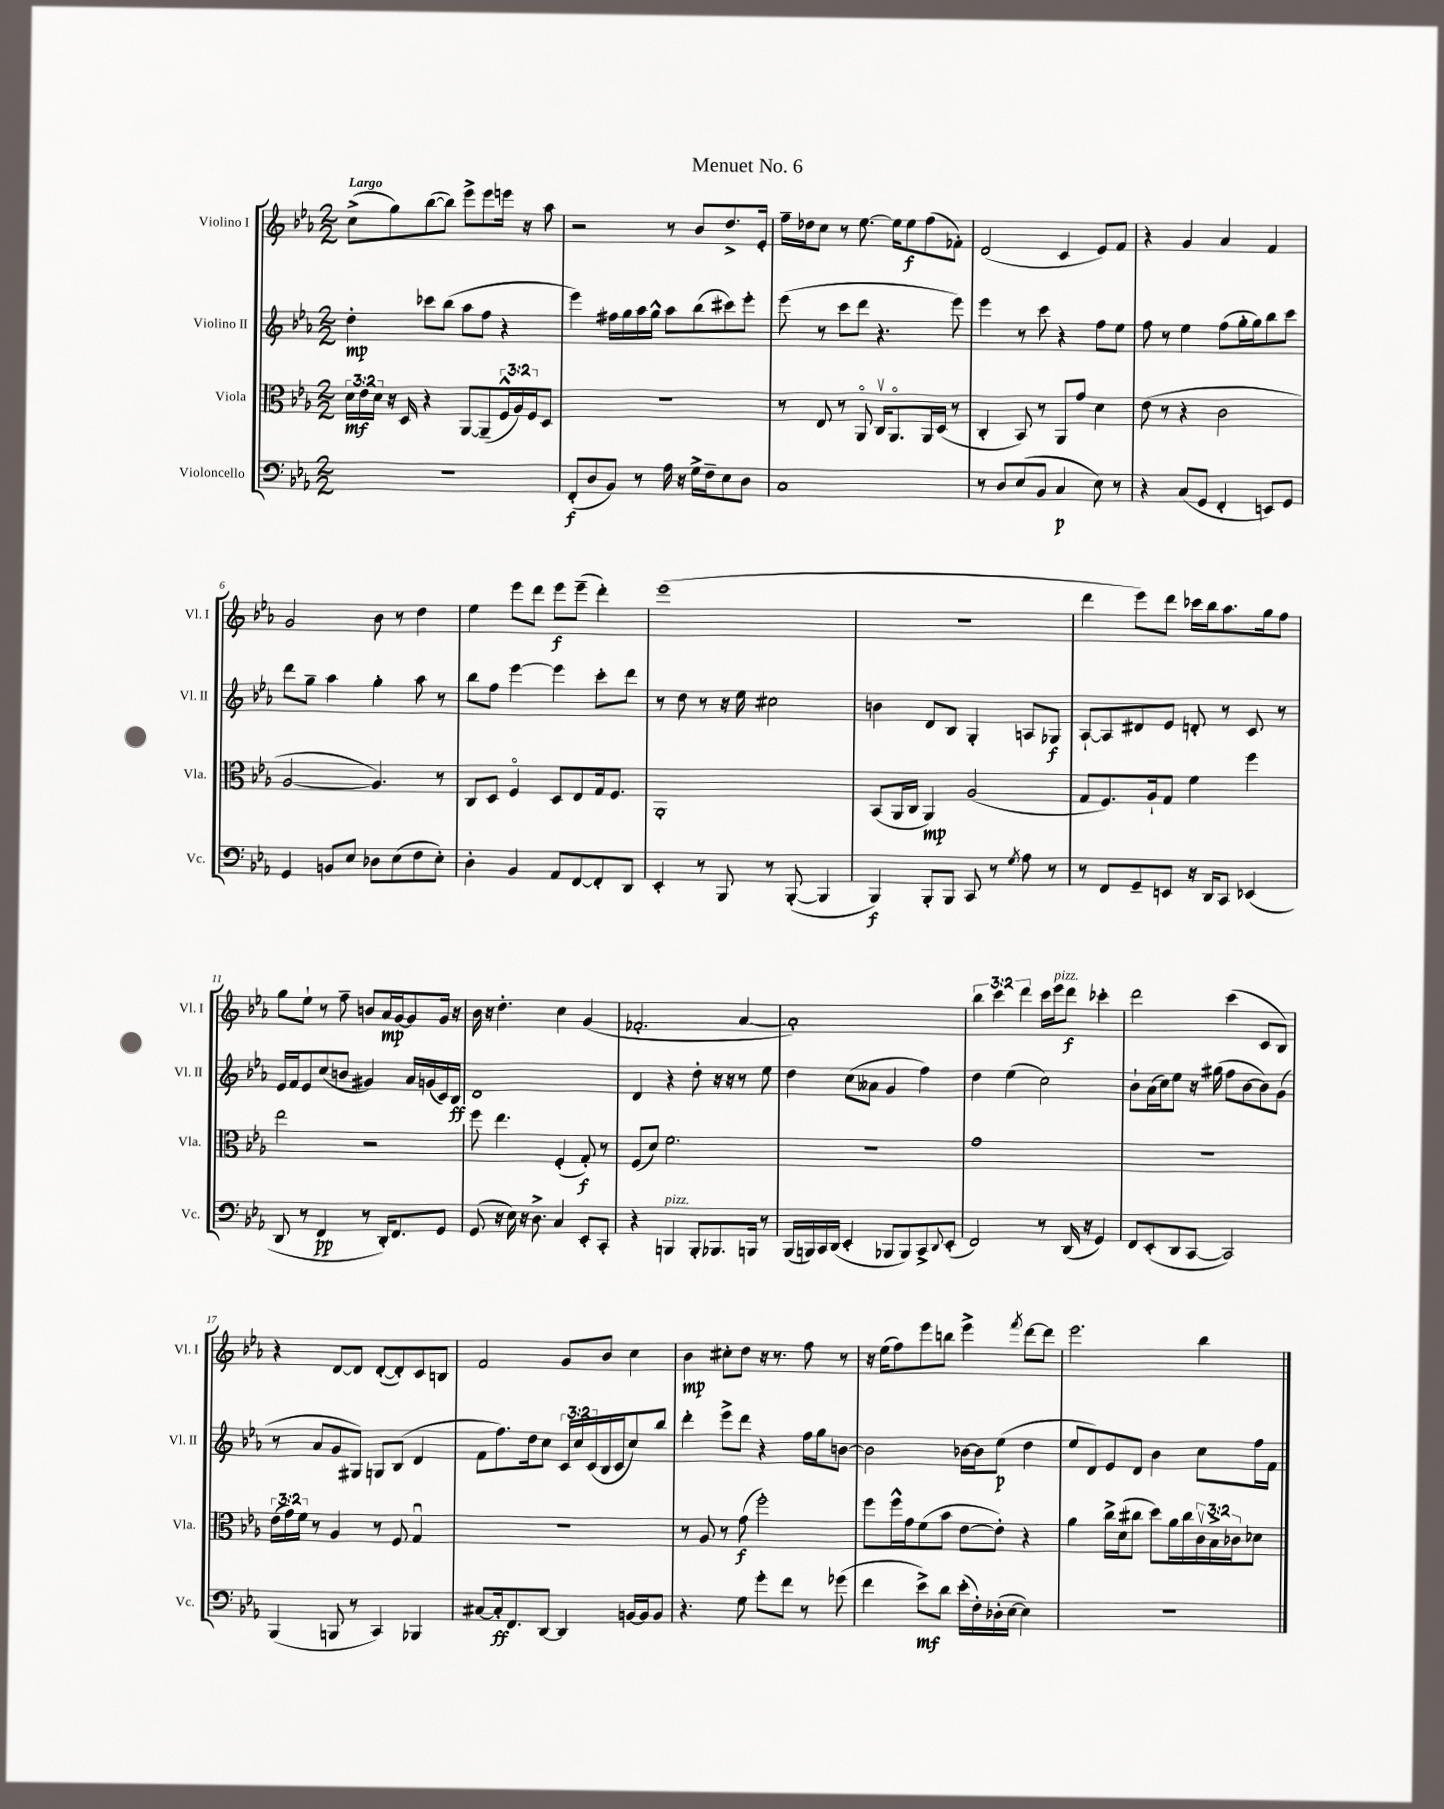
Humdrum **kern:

**kern	**dynam	**kern	**dynam	**kern	**dynam	**kern	**dynam
*part4	*part4	*part3	*part3	*part2	*part2	*part1	*part1
*staff4	*staff4	*staff3	*staff3	*staff2	*staff2	*staff1	*staff1
*I"Violoncello	*	*I"Viola	*	*I"Violino II	*	*I"Violino I	*
*I'Vc.	*	*I'Vla.	*	*I'Vl. II	*	*I'Vl. I	*
*clefF4	*	*clefC3	*	*clefG2	*	*clefG2	*
*k[b-e-a-]	*	*k[b-e-a-]	*	*k[b-e-a-]	*	*k[b-e-a-]	*
*M2/2	*	*M2/2	*	*M2/2	*	*M2/2	*
=1	=1	=1	=1	=1	=1	=1	=1
!	!	!	!	!	!	!LO:TX:a:B:t=Largo	!
1r	.	24d\LL	mf	4dd'\	mp	(8cc^\L	.
.	.	24e-\	.	.	.	.	.
.	.	24d\JJ	.	.	.	.	.
.	.	16r	.	.	.	8gg\)	.
.	.	16D/	.	.	.	.	.
.	.	4r	.	8ccc-X\L	.	([8bb-\	.
.	.	.	.	(8bb-\J	.	8bb-\J])	.
.	.	[8AA-/L	.	8aa-\L	.	8eee-^\L	.
.	.	(8AA-~/]	.	8ff\J	.	8eee-\	.
.	.	24F^^/L	.	4r	.	16eeen\Jk	.
.	.	24A-/)	.	.	.	.	.
.	.	.	.	.	.	16r	.
.	.	24F/J	.	.	.	.	.
.	.	8D/J	.	.	.	8aa-\	.
=2	=2	=2	=2	=2	=2	=2	=2
(8FF'/L	f	1r	.	4eee-\)	.	2r	.
8D/	.	.	.	.	.	.	.
8BB-/J)	.	.	.	16ff#X\LL	.	.	.
.	.	.	.	16gg\	.	.	.
8r	.	.	.	16aa-\	.	.	.
.	.	.	.	16gg^^\JJ	.	.	.
16A-\	.	.	.	8aa-\L	.	8r	.
16r	.	.	.	.	.	.	.
16G^\LL	.	.	.	(8bb-\	.	8b-/L	.
16F~\J	.	.	.	.	.	.	.
8E-\	.	.	.	8ccc#X\)	.	8.dd^/	.
8D\J	.	.	.	8eee-'\J	.	.	.
.	.	.	.	.	.	16e-'/Jk	.
=3	=3	=3	=3	=3	=3	=3	=3
1C	.	8r	.	(8eee-\	.	16ff~\LL	.
.	.	.	.	.	.	16dd-X\J	.
.	.	8E-/	.	8r	.	8cc\J	.
.	.	8r	.	8ccc\L	.	8r	.
.	.	8AA-/	.	8ddd\J	.	[8.ee-\	.
.	.	16Cv/KL	.	4.r	.	.	.
.	.	8.AA-/	.	.	.	16ee-\KL]	.
.	.	.	.	.	.	8ee-\	f
.	.	16AA-/L	.	.	.	(8ff\	.
.	.	(16D/JJ	.	.	.	.	.
.	.	8r	.	8eee-\)	.	8f-X'\J)	.
=4	=4	=4	=4	=4	=4	=4	=4
8r	.	4C'/	.	4eee-\	.	(2d/	.
8D/L	.	.	.	.	.	.	.
(8E-/	.	8BB-/)	.	8r	.	.	.
8BB-/J	.	8r	.	8ccc\	.	.	.
4C/	p	8AA-/L	.	4r	.	4c/	.
.	.	8g/J	.	.	.	.	.
8E-\)	.	4d\	.	8ff\L	.	8e-/L)	.
8r	.	.	.	8ee-\J	.	8f/J	.
=5	=5	=5	=5	=5	=5	=5	=5
4r	.	(8e-\	.	8ff\	.	4r	.
.	.	8r	.	8r	.	.	.
(8C/L	.	4r	.	4ee-\	.	4g/	.
8GG/J	.	.	.	.	.	.	.
4FF'/	.	2c\	.	(8ff\L	.	4a-/	.
.	.	.	.	16gg'\L	.	.	.
.	.	.	.	16gg\J)	.	.	.
8EEn/L)	.	.	.	8bb-\	.	4f/	.
8GG/J	.	.	.	8ccc\J	.	.	.
!!LO:LB:g=z
=6	=6	=6	=6	=6	=6	=6	=6
4GG/	.	[2A-/	.	8ddd\L	.	2g/	.
.	.	.	.	8gg~\J	.	.	.
8BBn/L	.	.	.	4aa-\	.	.	.
8E-/J	.	.	.	.	.	.	.
8D-X\L	.	4.A-/])	.	4gg'\	.	8b-\	.
(8E-\	.	.	.	.	.	8r	.
8F\	.	.	.	8aa-\	.	4dd\	.
8E-'\J)	.	8r	.	8r	.	.	.
=7	=7	=7	=7	=7	=7	=7	=7
4D'\	.	8C/L	.	8bb-\L	.	4ee-\	.
.	.	8D/J	.	8ff\J	.	.	.
4BB-/	.	4F/	.	[4eee-\	.	8eee-\L	.
.	.	.	.	.	.	8ddd\J	.
8AA-/L	.	8D/L	.	4eee-\]	.	8eee-\L	f
[8FF/	.	8E-/	.	.	.	(8eee-~\J	.
8FF'/]	.	16G/k	.	8ccc'\L	.	4ddd'\)	.
.	.	8.F/J	.	.	.	.	.
8DD/J	.	.	.	8ddd\J	.	.	.
=8	=8	=8	=8	=8	=8	=8	=8
4EE-'/	.	1AA-'	.	8r	.	(1eee-	.
.	.	.	.	8dd\	.	.	.
8r	.	.	.	8r	.	.	.
8BBB-/	.	.	.	16r	.	.	.
.	.	.	.	16ee-\	.	.	.
8r	.	.	.	2cc#X\	.	.	.
([8BBB-'/	.	.	.	.	.	.	.
4BBB-/]	.	.	.	.	.	.	.
=9	=9	=9	=9	=9	=9	=9	=9
4BBB-/)	f	(8BB-/L	.	4bn\	.	1r	.
.	.	16AA-/L	.	.	.	.	.
.	.	16C/JJ	.	.	.	.	.
8BBB-'/L	.	4AA-/)	mp	8d/L	.	.	.
8BBB-/J	.	.	.	8B-/J	.	.	.
8CC/	.	(2A-/	.	4G'/	.	.	.
8r	.	.	.	.	.	.	.
8qG/	.	.	.	.	.	.	.
8A-\	.	.	.	8An/L	.	.	.
8r	.	.	.	8G-X/J	f	.	.
=10	=10	=10	=10	=10	=10	=10	=10
8r	.	8G/L	.	[8A-`/L	.	4ddd\	.
8FF/L	.	8.F/)	.	8A-/]	.	.	.
8GG~/	.	.	.	8d#X/	.	8eee-\L)	.
.	.	16A-`/k	.	.	.	.	.
8EEn/J	.	8G/J	.	8e-/J	.	8ddd\J	.
16r	.	4f\	.	8dn'/	.	16ccc-X\LL	.
16DD/KL	.	.	.	.	.	16bb-\J	.
8CC/J	.	.	.	8r	.	8.aa-\	.
(4EE-X/	.	4ff\	.	8c/	.	.	.
.	.	.	.	.	.	16gg\k	.
.	.	.	.	8r	.	8ff\J	.
!!LO:LB:g=z
=11	=11	=11	=11	=11	=11	=11	=11
8DD/	.	2ee-\	.	16e-/LL	.	8gg\L	.
.	.	.	.	16f/J	.	.	.
8r	.	.	.	8e-/	.	8ee-`\J	.
4FF/	pp	.	.	(8cc/	.	8r	.
.	.	.	.	8bn/J	.	8ff~\	.
8r	.	2r	.	4g#X/)	.	8bn/L	.
16DD'/KL)	.	.	.	.	.	16a-/L	mp
8.FF/	.	.	.	.	.	[16g/J	.
.	.	.	.	16a-/LL	.	8g/]	.
.	.	.	.	(16gn/	.	.	.
8GG/J	.	.	.	16c/)	.	16g/Jk	.
.	.	.	.	16B-/JJ	ff	16r	.
=12	=12	=12	=12	=12	=12	=12	=12
(8GG/	.	8ff\	.	1d	.	16b-\	.
.	.	.	.	.	.	16r	.
16r	.	4.ee-\	.	.	.	4.dd'\	.
16E-\)	.	.	.	.	.	.	.
16r	.	.	.	.	.	.	.
8.D^\	.	.	.	.	.	.	.
4C/	.	(4F'/	.	.	.	4cc\	.
8EE-'/L	.	8G'/)	f	.	.	(4g/	.
8CC'/J	.	8r	.	.	.	.	.
=13	=13	=13	=13	=13	=13	=13	=13
4r	.	(8F/L	.	4d/	.	2.f-X'/	.
.	.	8d/J)	.	.	.	.	.
!LO:TX:a:i:t=pizz.	!	!	!	!	!	!	!
4BBBn/	.	2.f\	.	4r	.	.	.
8BBB'/L	.	.	.	8dd'\	.	.	.
8.BBB-X/	.	.	.	16r	.	.	.
.	.	.	.	16r	.	.	.
.	.	.	.	8r	.	[4a-/	.
16BBBn/Jk	.	.	.	.	.	.	.
8r	.	.	.	8ee-\	.	.	.
=14	=14	=14	=14	=14	=14	=14	=14
(16BBB-/LL	.	1r	.	4dd\	.	1a-'])	.
16BBBn/)	.	.	.	.	.	.	.
16CC/	.	.	.	.	.	.	.
(16DD/JJ	.	.	.	.	.	.	.
4EE-'/	.	.	.	(8cc\L	.	.	.
.	.	.	.	8a--X\J	.	.	.
8BBB-X/L	.	.	.	4g/	.	.	.
8BBB-/)	.	.	.	.	.	.	.
8CC^/	.	.	.	4ff\)	.	.	.
8qqDD/	.	.	.	.	.	.	.
(8EE-'/J	.	.	.	.	.	.	.
=15	=15	=15	=15	=15	=15	=15	=15
2FF/)	.	1g	.	4dd\	.	6bb-\	.
.	.	.	.	.	.	6ccc\	.
.	.	.	.	(4ee-\	.	.	.
.	.	.	.	.	.	6ddd\	.
8r	.	.	.	2cc\)	.	16ccc\LL	.
!	!	!	!	!	!	!LO:TX:a:i:t=pizz.	!
.	.	.	.	.	.	16eee-\J	.
(16DD/	.	.	.	.	.	8ddd\J	f
16r	.	.	.	.	.	.	.
4GG/)	.	.	.	.	.	4ccc-X'\	.
=16	=16	=16	=16	=16	=16	=16	=16
8FF/L	.	1r	.	8b-`\L	.	2ddd\	.
(8EE-'/	.	.	.	(16a-\L	.	.	.
.	.	.	.	16cc\J)	.	.	.
8DD/	.	.	.	8ee-\J	.	.	.
[8CC/J	.	.	.	16r	.	.	.
.	.	.	.	(16gg#X\	.	.	.
2CC/])	.	.	.	8ff\L	.	(4ccc\	.
.	.	.	.	[8b-\	.	.	.
.	.	.	.	8b-\])	.	8c/L	.
.	.	.	.	(8g\J	.	8B-/J)	.
!!LO:LB:g=z
=17	=17	=17	=17	=17	=17	=17	=17
(4BBB-/	.	(24e-\LL	.	8r	.	4r	.
.	.	24g\)	.	.	.	.	.
.	.	24f\JJ	.	.	.	.	.
.	.	8r	.	8a-/L	.	.	.
8BBBn/	.	4A-/	.	8g/	.	[8d/L	.
8r	.	.	.	8G#X/J)	.	8d/J]	.
4CC/)	.	8r	.	8Gn/L	.	([8d'/L	.
.	.	8F/	.	(8B-/J	.	8d'/])	.
4BBB-X/	.	4Gu/	.	4d/	.	8c/	.
.	.	.	.	.	.	8Bn/J	.
=18	=18	=18	=18	=18	=18	=18	=18
[8C#X/L	.	1r	.	8f\L	.	2f/	.
16C#'/k]	ff	.	.	8.ff\)	.	.	.
8.FF/	.	.	.	.	.	.	.
.	.	.	.	16dd\k	.	.	.
[8DD/J	.	.	.	8cc\J	.	.	.
4DD/]	.	.	.	24c/LL	.	8g/L	.
.	.	.	.	24cc/	.	.	.
.	.	.	.	(24c/	.	.	.
.	.	.	.	16B-/	.	8b-/J	.
.	.	.	.	16c/J	.	.	.
[16BBn/LL	.	.	.	8cc/)	.	4cc\	.
16BB/J]	.	.	.	.	.	.	.
8BB/J	.	.	.	8bb-/J	.	.	.
=19	=19	=19	=19	=19	=19	=19	=19
4.r	.	8r	.	4ddd'\	.	4b-\	mp
.	.	8A-/	.	.	.	.	.
.	.	8r	.	8eee-^\L	.	8cc#X'\L	.
8G\	.	(8g\	f	8ddd\J	.	8dd\J	.
8g'\L	.	2ff'\)	.	4r	.	16r	.
.	.	.	.	.	.	8.r	.
8f\J	.	.	.	.	.	.	.
8r	.	.	.	16ff\LL	.	8ff\	.
.	.	.	.	16gg\J	.	.	.
(8g-X\	.	.	.	[8bn\J	.	8r	.
=20	=20	=20	=20	=20	=20	=20	=20
4f\	.	8ff\L	.	2b\]	.	16r	.
.	.	.	.	.	.	(16ee-\KL	.
.	.	16ff^^\L	.	.	.	8ff\)	.
.	.	16g\J	.	.	.	.	.
8e-^\L)	mf	(8f\	.	.	.	8eee-\	.
8d\J	.	8b-\J	.	.	.	8bbn\J	.
(16e-'\LL	.	[8e-\L	.	[16b-X\LL	.	4eee-^\	.
16F'\)	.	.	.	16b-\J]	.	.	.
(16D-X'\	.	8e-'\J])	.	(8ee-\J	p	.	.
[16E-\JJ	.	.	.	.	.	.	.
.	.	.	.	.	.	8qfff/	.
4E-\])	.	4r	.	4dd\	.	[8ddd\L	.
.	.	.	.	.	.	8ddd\J]	.
=21	=21	=21	=21	=21	=21	=21	=21
1r	.	4a-\	.	8ee-/L	.	2.eee-\	.
.	.	.	.	8d/)	.	.	.
.	.	16cc^\LL	.	8e-/	.	.	.
.	.	(16d\J	.	.	.	.	.
.	.	8cc#X\J	.	8d/J	.	.	.
.	.	8dd\L)	.	4b-\	.	.	.
.	.	16a-\L	.	.	.	.	.
.	.	16cc#\	.	.	.	.	.
.	.	24cv\	.	8cc\L	.	4bb-\	.
.	.	24B-^\	.	.	.	.	.
.	.	24c-X\J	.	.	.	.	.
.	.	8d-X\J	.	16ff\L	.	.	.
.	.	.	.	16f\JJ	.	.	.
==	==	==	==	==	==	==	==
*-	*-	*-	*-	*-	*-	*-	*-
